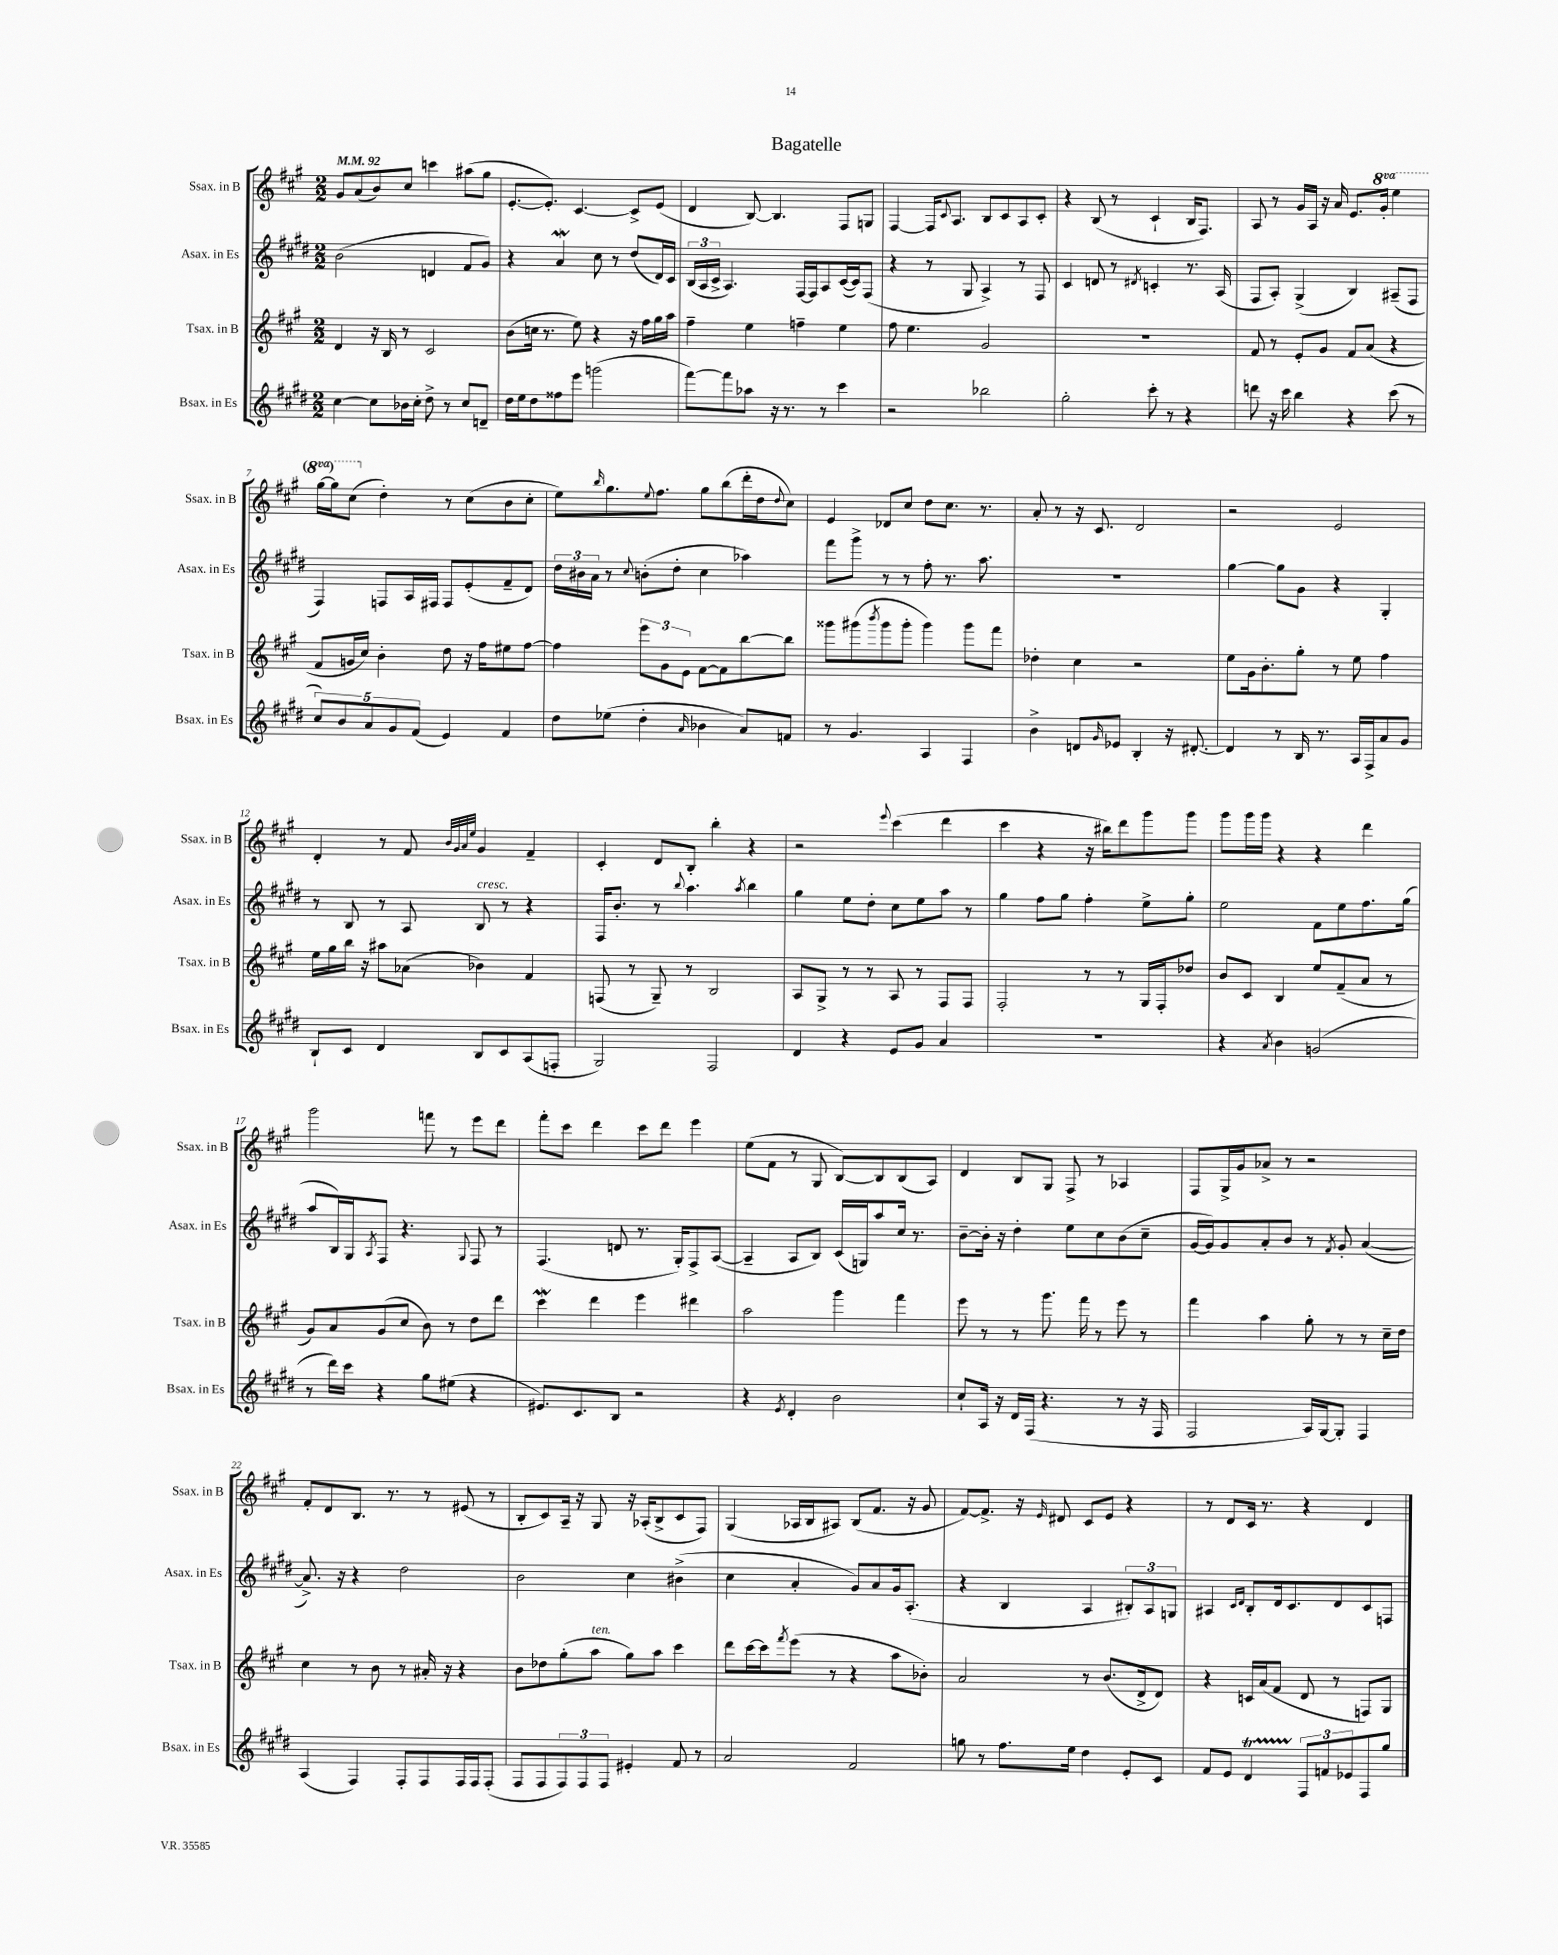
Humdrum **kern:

**kern	**kern	**kern	**kern
*staff4	*staff3	*staff2	*staff1
*clefG2	*clefG2	*clefG2	*clefG2
*k[f#c#g#d#]	*k[f#c#g#]	*k[f#c#g#d#]	*k[f#c#g#]
*M2/2	*M2/2	*M2/2	*M2/2
*MM92	*MM92	*MM92	*MM92
[4cc#\	4d/	(2b\	8g#/L
.	.	.	(8a/
8cc#\]L	16r	.	8b/)
.	16B/	.	.
16b-\L	8r	.	8cc#/J
16cc#'\JJ	.	.	.
8dd#^\	2c#/	4d/	4ccc\
8r	.	.	.
8cc#/L	.	8f#/L	(8aa#\L
8d~/J	.	8g#/J)	8gg#\J
=	=	=	=
16dd#\LL	(8b\L	4r	[8.e'/L
16ee\J	.	.	.
8dd#\	16cc\Jk	.	.
.	8.r	.	8.e'/]J)
8ff##\	.	4a/	.
8eee\J	8ee\)	.	[4.c#/
(2ggg\	4r	8cc#\	.
.	.	8r	.
.	16r	(8dd#/L	8c#^/]L
.	16ff#\LL	.	.
.	16gg#\	16d#/L)	(8e/J
.	16aa\JJ	16c#/JJ	.
=	=	=	=
[8fff#\L)	4ff#~\	(24B/LL	4d/
.	.	24A/	.
.	.	24c#^/JJ	.
8fff#\]	.	4.A/)	.
8aa-\J	4ee\	.	[8B/)
16r	.	.	4.B/]
8.r	.	.	.
.	4ff~\	[16F#/LL	.
.	.	16F#/]J	.
8r	.	8A/	.
4ccc#\	4ee\	([16c#/L	8F#/L
.	.	16c#/]J)	.
.	.	(8F#/J	8G/J
=	=	=	=
2r	8ff#\	4r	[4F#/
.	4.ee\	.	.
.	.	8r	16F#/]LK
.	.	.	8qqc#/
.	.	.	8.A/J
.	.	8G#/	.
2bb-\	2g#/	4A^/)	8B/L
.	.	.	8c#/
.	.	8r	8A/
.	.	8F#/	8c#'/J
=	=	=	=
2gg#'\	1r	4c#/	4r
.	.	8d/	(8B/
.	.	8r	8r
.	.	8qd#/	.
8ccc#'\	.	4c'/	4c#`/
8r	.	.	.
4r	.	8.r	16B/LK
.	.	.	8.F#/J)
.	.	(16A/	.
=	=	=	=
8ddd\	8f#/	8F#/L	8A/
16r	8r	8A'/J)	8r
16ccc#\	.	.	.
4bb\	8e'/L	(4G#^/	16g#/LL
.	.	.	16A/JJ
.	8g#/J	.	16r
.	.	.	16a/
4r	8f#/L	4B/)	8.e/L
.	(8a/J	.	.
.	.	.	16gg#'/Jk
(8ccc#\	4r	(8A#~/L	4eee\
8r	.	8F#/J	.
=	=	=	=
10cc#/L)	8f#/L	4F#/)	[16ggg#\LL
.	.	.	16ggg#\]J
10b/	.	.	.
.	16g/L	.	(8ccc#\J
.	16cc#/JJ)	.	.
10a/	.	.	.
.	4b'\	8F/L	4dd'\)
10g#/	.	.	.
.	.	16A/L	.
(10f#/J	.	.	.
.	.	16F#/JJ	.
4e/)	8dd\	8F#/L	8r
.	16r	(8e'/	(8cc#\L
.	16ff#\LK	.	.
4f#/	8ee#\	8f#~/	8b\
.	[8ff#\J	8d#/J)	8cc#'\J
=	=	=	=
8dd#\L	4ff#\]	24dd#\LL	8ee\L)
.	.	24b#\	.
.	.	24a\JJ	.
.	.	.	16qqbb/
(8ee-\J	.	8r	8.gg#\
.	.	8qqcc#/	.
4dd#'\	12eee\L	(8b'\L	.
.	.	.	8qqee/
.	.	.	8.ff#\J
.	12g#\	.	.
.	.	8dd#'\J	.
.	12e\J	.	.
16qqa/	.	.	.
4b-\	[8f#\L	4cc#\	8gg#\L
.	8f#\]	.	(8bb\
8a/L)	[8bb\	4aa-\)	16ddd'\L
.	.	.	16dd\J
.	.	.	8qqdd/
8f/J	8bb\]J	.	8cc#\J)
=	=	=	=
8r	8ggg##\L	8fff#\L	4e/
4.g#/	(8ggg#\	8ggg#^\J	.
.	8qbbb/	.	.
.	8ggg#\	8r	8d-/L
.	8ggg#'\J	8r	8cc#/J
4A/	4ggg#\)	8ff#'\	8dd\L
.	.	8.r	8.cc#\J
4F#/	8ggg#\L	.	.
.	.	8.aa\	8.r
.	8fff#\J	.	.
=	=	=	=
4b^\	4dd-'\	1r	8a'/
.	.	.	8r
8d/L	4cc#\	.	16r
.	.	.	8.c#/
16qqg#/	.	.	.
8e-/J	.	.	.
4B'/	2r	.	2d/
16r	.	.	.
[8.d#'/	.	.	.
=	=	=	=
4d#/]	8ee\L	[4gg#\	2r
.	16g#\k	.	.
.	8.b'\	.	.
8r	.	8gg#\]L	.
16B/	8gg#'\J	8g#\J	.
8.r	.	.	.
.	8r	4r	2e/
16A/LL	8ee\	.	.
16F#^/J	.	.	.
8a/	4ff#\	4G#'/	.
8g#/J	.	.	.
=	=	=	=
8B`/L	16ee\LL	8r	4d'/
.	16gg#\	.	.
8c#/J	16bb\JJ	8B/	.
.	16r	.	.
4d#/	8aa#\L	8r	8r
.	(8a-\J	8A/	8f#/
.	.	.	32qqb/LLL
.	.	.	32qqg#/
.	.	.	32qqa/
.	.	.	32qqee/JJJ
8B/L	4b-\)	8B/	4g#/
8c#/	.	8r	.
(8A/	4f#/	4r	4f#~/
8F'/J	.	.	.
=	=	=	=
2G#/)	(8F/	16F#/LK	4c#'/
.	.	8.b'/J	.
.	8r	.	.
.	8G#~/)	8r	8d/L
.	.	8qqbb/	.
.	8r	4.aa\	8B'/J
2F#/	2B/	.	4bb'\
.	.	8qaa/	.
.	.	4bb\	4r
=	=	=	=
4d#/	8A/L	4gg#\	2r
.	8G#^/J	.	.
4r	8r	8ee\L	.
.	8r	8dd#'\J	.
.	.	.	8qqeee/
8e/L	8A/	8cc#\L	(4ccc#\
8g#/J	8r	8ee\	.
4a/	8F#/L	8aa\J	4ddd\
.	8F#/J	8r	.
=	=	=	=
1r	2F#'/	4gg#\	4ccc#\
.	.	8ff#\L	4r
.	.	8gg#\J	.
.	8r	4ff#'\	16r
.	.	.	16bb#\LK)
.	8r	.	8ddd\
.	16G#/LL	8ee^\L	8ggg#\
.	16F#'/J	.	.
.	8dd-/J	8gg#'\J	8ggg#\J
=	=	=	=
4r	8b/L	2ee\	8ggg#\L
.	8c#/J	.	16ggg#\L
.	.	.	16ggg#\JJ
8qa/	.	.	.
4b\	4B/	.	4r
(2g/	8ee/L	8f#\L	4r
.	(8f#~/	8ee\	.
.	8a/J	8.ff#\	4ddd\
.	8r	.	.
.	.	(16gg#\Jk	.
=	=	=	=
8r	8g#/L)	8aa/L	2ggg#\
16ddd#\LL)	8a/	16B/L)	.
16ccc#\JJ	.	16G#/J	.
.	.	8qA/	.
4r	(8g#/	8F#/J	.
.	8cc#/J	4.r	.
8gg#\L	8b\)	.	8fff\
(8ee#\J	8r	.	8r
.	.	8qqG#/	.
4r	8dd\L	8F#/	8eee\L
.	8ddd\J	8r	8ddd\J
=	=	=	=
8.e#/L)	4ccc#\	(4.F#/	8fff#'\L
.	.	.	8ccc#\J
8.c#/	.	.	.
.	4ddd\	.	4ddd\
8B/J	.	8d/	.
2r	4eee\	8.r	8ccc#\L
.	.	.	8ddd\J
.	.	16G#'/LK)	.
.	4ddd#\	8F#^/	4eee\
.	.	([8A/J	.
=	=	=	=
4r	2aa\	4A~/]	(8ee\L
.	.	.	8f#\J
8qe/	.	.	.
4d#'/	.	8A/L	8r
.	.	8B/J)	8G#/
2b\	4ggg#\	(16c#/LL	[8B/L)
.	.	16G/J)	.
.	.	8aa/	8B/]
.	4fff#\	16cc#/Jk	(8B/
.	.	8.r	.
.	.	.	8A/J)
=	=	=	=
8cc#`/L	8eee\	[8b~\L	4d/
16A/Jk	8r	16b'\]Jk	.
16r	.	16r	.
16d#/LL	8r	4dd#'\	8B/L
(16F#/JJ	.	.	.
4.r	8.ggg#\	.	8G#/J
.	.	8ee\L	8F#^/
.	16fff#\	.	.
.	8r	8cc#\	8r
8r	8eee\	(8b\	4A-/
16r	8r	8cc#~\J	.
16F#/	.	.	.
=	=	=	=
2F#/	4fff#\	[16g#/LL	8F#/L
.	.	16g#/]J)	.
.	.	8g#/	16G#^/L
.	.	.	16g#/J
.	4aa\	8a'/	8a-^/J
.	.	8b/J	8r
16A/LL)	8gg#'\	8r	2r
[16G#/J	.	.	.
.	.	8qf#/	.
8G#'/]J	8r	8g#'/	.
4F#/	8r	([4a/	.
.	16cc#~\LL	.	.
.	16dd\JJ	.	.
=	=	=	=
(4A/	4cc#\	8.a^/])	8f#'/L
.	.	.	8d/
.	.	16r	.
4F#/)	8r	4r	8.B/J
.	8b\	.	.
.	.	.	8.r
8F#'/L	8r	2dd#\	.
8F#/	16a#'/	.	8r
.	16r	.	.
16F#/L	4r	.	(8e#/
16F#/J	.	.	.
(8F#'/J	.	.	8r
=	=	=	=
8F#/L	8b\L	2b\	8B'/L
8F#/	8dd-\	.	8c#/)
12F#/)	(8gg#'\	.	16A~/Jk
.	.	.	16r
12F#/	.	.	.
.	8aa\J	.	8G#/
12F#/J	.	.	.
4e#'/	8gg#\L)	4cc#\	16r
.	.	.	(16A-'/LK
.	8aa\J	.	8B^/
8f#/	4ccc#\	(4b#^\	8c#/
8r	.	.	8F#/J)
=	=	=	=
2a/	8ddd\L	4cc#\	(4G#/
.	[16ccc#\L	.	.
.	16ccc#\]J	.	.
.	8qfff#/	.	.
.	(8eee\J	4a'/	16A-/LL
.	.	.	16B/J
.	8r	.	8A#/J)
2f#/	4r	8g#/L)	(8B/L
.	.	8a/	8.f#/J
.	8aa\L	16g#/k	.
.	.	(8.A'/J	16r
.	8b-'\J)	.	8g#/
=	=	=	=
8gg\	2a/	4r	[8f#/L)
8r	.	.	8.f#^/]J
8.ff#\L	.	4B/	.
.	.	.	16r
.	.	.	16qqe/
.	.	.	8d#/
16ee\Jk	.	.	.
4dd#\	8r	4A/	8c#/L
.	(8.b/L	.	8e/J
8e'/L	.	12B#'/L)	4r
.	16d^/k	.	.
.	.	12A/	.
8c#/J	8d/J)	.	.
.	.	12G/J	.
=	=	=	=
8f#/L	4r	4A#/	8r
8e/J	.	.	8d/L
.	.	16qqc#/LL	.
.	.	16qqd#/JJ	.
4d#/	16c/LL	8B'/L	16c#/Jk
.	(16a/J	.	8.r
.	8f#/J	16d#/k	.
.	.	8.c#/	.
12F#/L	8d/	.	4r
12f/	.	.	.
.	8r	8d#/	.
12e-/	.	.	.
8F#/	8F/L)	8c#/	4d/
8gg#/J	8G#/J	8F/J	.
==	==	==	==
*-	*-	*-	*-
